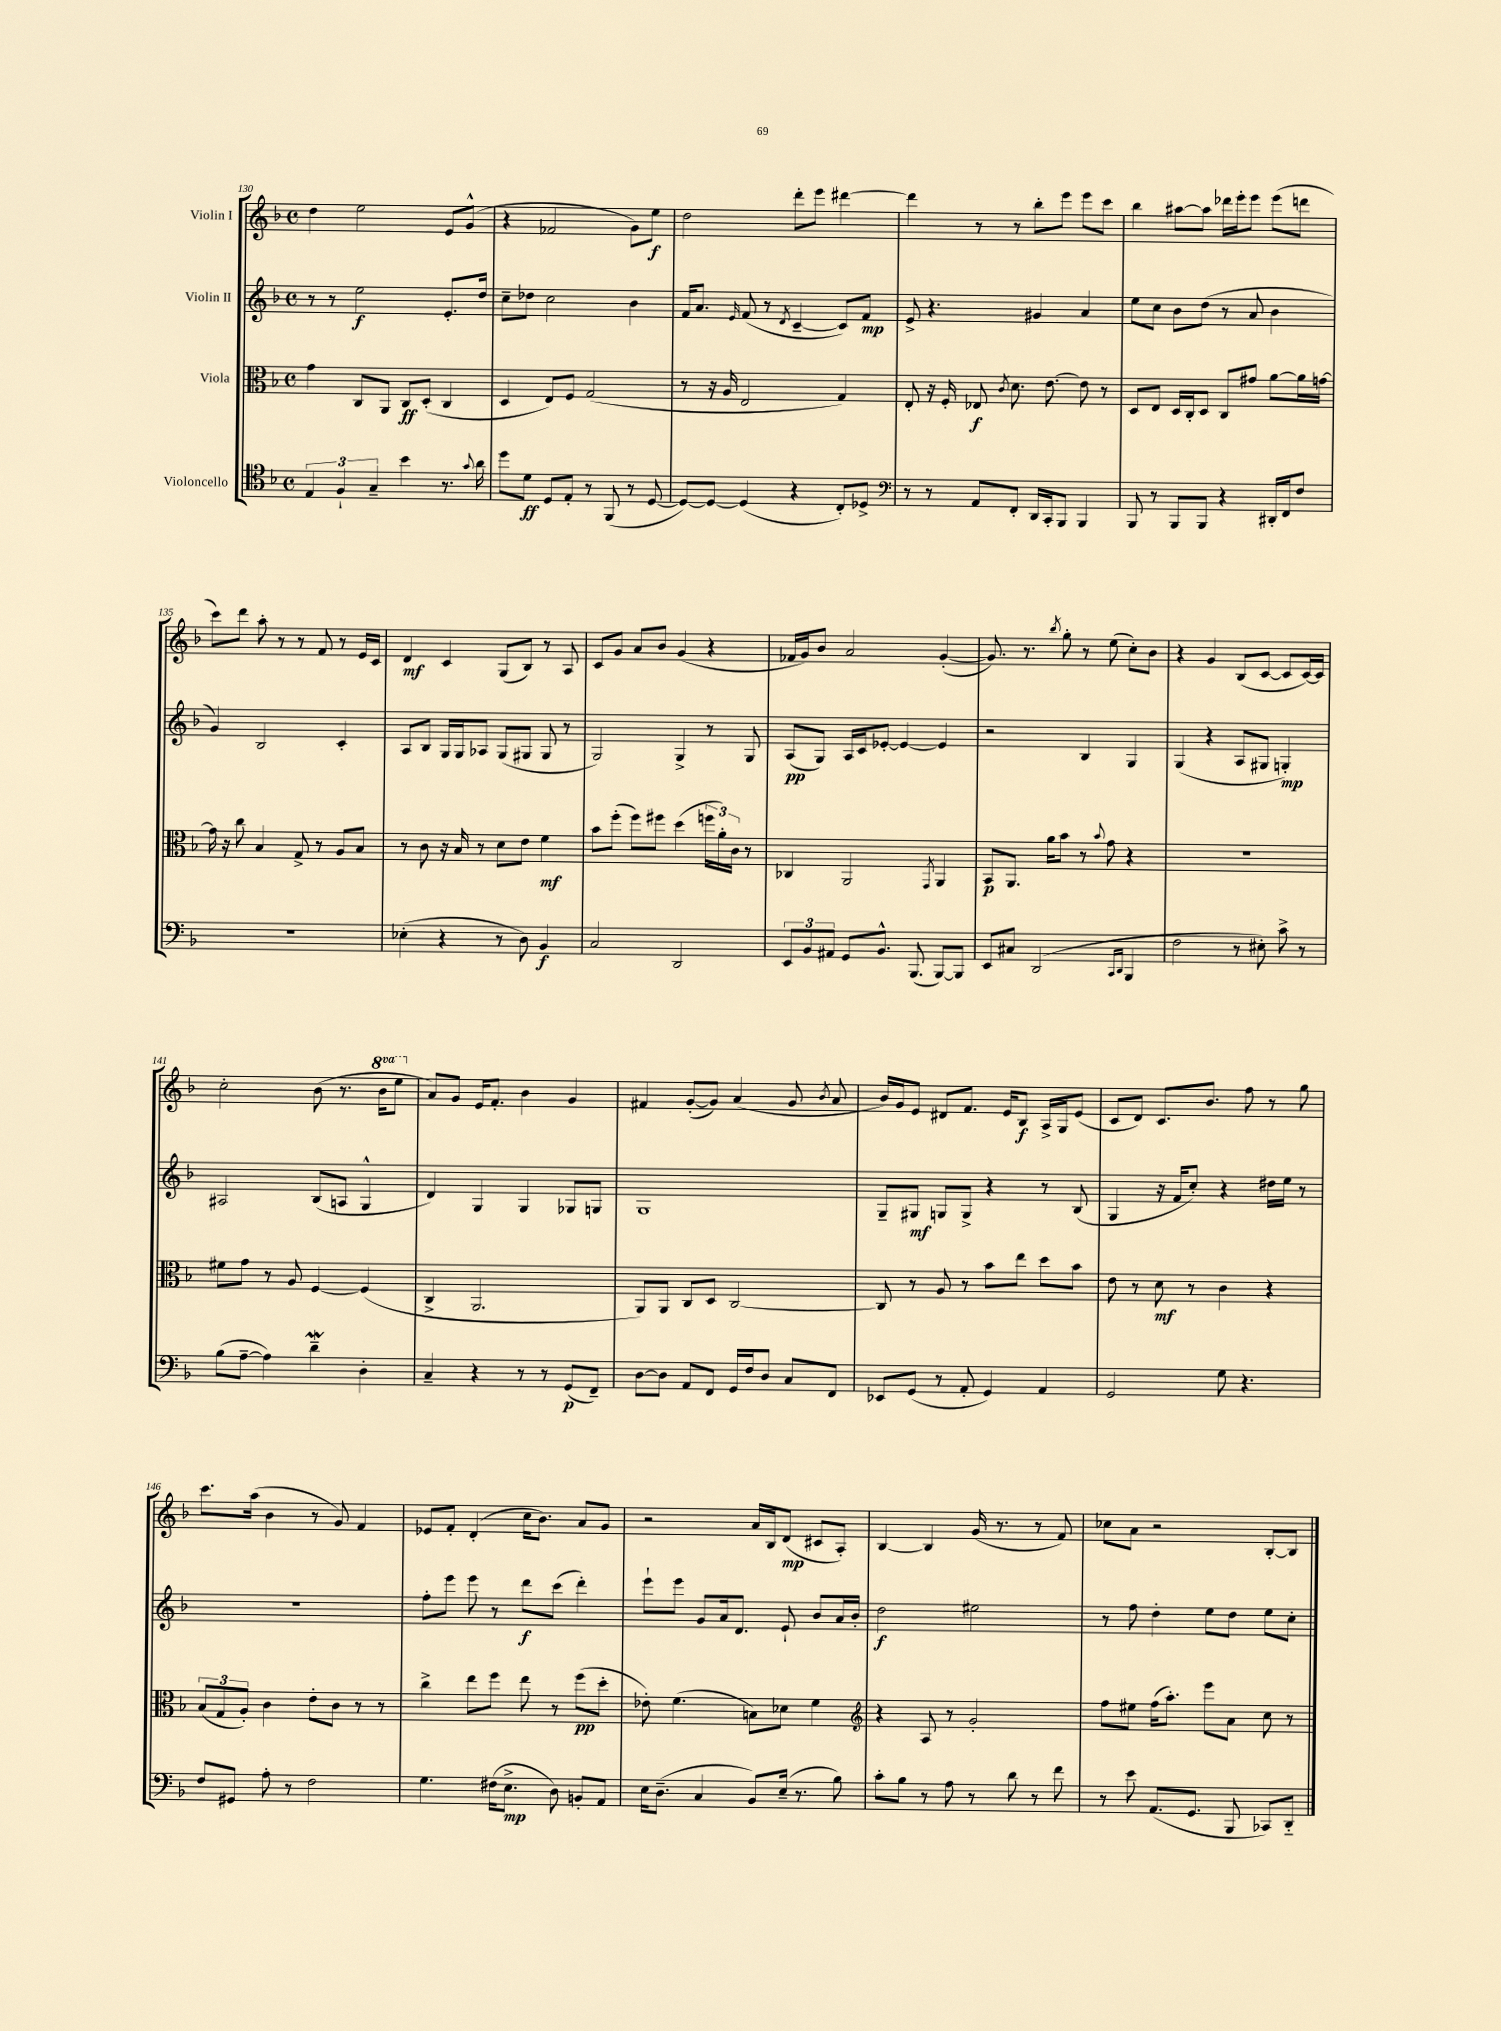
<<
\new StaffGroup <<
\new Staff = "s0" \with { instrumentName = "Violin I" } {
    \clef treble \key f \major \defaultTimeSignature \time 4/4 \set Staff.ottavationMarkups = #ottavation-simple-ordinals
    \autoBeamOff d''4 e''2 e'8[ g'8]-^( |
    r4 fes'2 g'8[) e''8]\f |
    d''2 d'''8[-. e'''8] dis'''4~ |
    dis'''4 r8 r8 bes''8[-. e'''8] e'''8[ c'''8] |
    bes''4 ais''8[~ ais''8] des'''16[ e'''16-. e'''8] e'''8[( d'''8] |
    c'''8[) d'''8] a''8-. r8 r8 f'8 r8 e'16[ c'16] |
    d'4\mf c'4 g8[( bes8]) r8 a8 |
    c'8[ g'8] a'8[ bes'8] g'4( r4 |
    fes'16[ g'16) bes'8] a'2 g'4~-.( |
    g'8.) r8. \acciaccatura { bes''8 } g''8-. r8 e''8( c''8[-.) bes'8] |
    r4 g'4 bes8[( c'8]~ c'8[ c'16~) c'16] |
    c''2-. bes'8( r8. \ottava #1 bes''16[ e'''8] \ottava #0 |
    a'8[) g'8] e'16[ f'8.]-. bes'4 g'4 |
    fis'4 g'8[~-.( g'8]) a'4( g'8 \acciaccatura { bes'8 } a'8 |
    bes'16[) g'16 e'8] dis'8[ f'8.] e'16[ bes8]\f a16[-> g16 e'8]( |
    c'8[ d'8]) c'8.[ bes'8.] f''8 r8 g''8 |
    c'''8.[ a''16]( bes'4 r8 g'8) f'4 |
    ees'8[ f'8]-. d'4-.( c''16[ bes'8.]) a'8[ g'8] |
    r2 a'16[ bes16 d'8]\mp( cis'8[ a8]-.) |
    bes4~ bes4 g'16( r8. r8 f'8) |
    ces''8[ a'8] r2 bes8[~-. bes8] \bar "|." |
}
\new Staff = "s1" \with { instrumentName = "Violin II" } {
    \clef treble \key f \major \defaultTimeSignature \time 4/4
    \autoBeamOff r8 r8 e''2\f e'8.[-. d''16] |
    c''8[-- des''8] c''2 bes'4 |
    f'16[ a'8.] \grace { e'16 } f'8( r8 \acciaccatura { d'8 } c'4~-- c'8[) f'8]\mp |
    e'8-> r4. gis'4 a'4 |
    e''8[ c''8] bes'8[ d''8]( r8 a'8 bes'4 |
    g'4) bes2 c'4-. |
    a8[ bes8] g16[ g16 aes8] g8[( gis8] gis8 r8 |
    g2) g4-> r8 g8 |
    a8[\pp( g8]) a16[ c'16 ees'8]~-. ees'4~ ees'4 |
    r2 bes4 g4 |
    g4( r4 a8[ gis8] g4-.\mp) |
    ais2 bes8[( a8] g4-^ |
    d'4) g4 g4 ges8[ g8] |
    g1 |
    g8[-- gis8]\mf g8[ g8]-> r4 r8 bes8( |
    g4 r16 f'16[ c''8]-.) r4 dis''16[ e''16] r8 |
    R1 |
    f''8[-. e'''8] e'''8 r8 d'''8[\f c'''8]( d'''4-.) |
    e'''8[-! e'''8] g'8[ a'16 d'8.] e'8-! bes'8[ a'16 bes'16]-. |
    d''2\f eis''2 |
    r8 f''8 d''4-. e''8[ d''8] e''8[ c''8]-. \bar "|." |
}
\new Staff = "s2" \with { instrumentName = "Viola" } {
    \clef alto \key f \major \defaultTimeSignature \time 4/4
    \autoBeamOff g'4 c8[ a,8] c8[\ff d8]-.( c4 |
    d4 e8[) f8] g2( |
    r8 r16 a16 e2 g4) |
    e8-. r16 f16-. ees8\f \acciaccatura { c'8 } d'8. e'8.~ e'8 r8 |
    d8[ e8] d16[ c16-. d8] c8[ gis'8] a'8[~ a'16 g'16]~ |
    g'16 r16 c''8 bes4 g8-> r8 a8[ bes8] |
    r8 c'8 r16 bes16 r8 d'8[ e'8] f'4\mf |
    bes'8[ f''8]-.( f''8[) fis''8] d''4( \tuplet 3/2 { f''16[ a'16-.) c'16] } r8 |
    ces4 a,2 \acciaccatura { g,8 } a,4 |
    bes,8[\p a,8.] a'16[ bes'8] r8 \appoggiatura { bes'8 } g'8 r4 |
    R1 |
    fis'8[ g'8] r8 a8 f4~ f4( |
    c4-> a,2. |
    a,8[) a,8] c8[ d8] c2~ |
    c8 r8 a8 r8 bes'8[ e''8] d''8[ bes'8] |
    e'8 r8 d'8\mf r8 c'4 r4 |
    \tuplet 3/2 { bes8[( g8 a8]-.) } c'4 e'8[-. c'8] r8 r8 |
    c''4-> e''8[ f''8] e''8 r8 f''8[\pp( d''8]-. |
    ees'8-.) f'4.( b8[) des'8] f'4 |
    \clef treble r4 a8 r8 g'2-. |
    f''8[ eis''8] f''16[( a''8.]-.) e'''8[ a'8] c''8 r8 \bar "|." |
}
\new Staff = "s3" \with { instrumentName = "Violoncello" } {
    \clef tenor \key f \major \defaultTimeSignature \time 4/4
    \autoBeamOff \tuplet 3/2 { e4 f4-! g4-- } bes'4 r8. \appoggiatura { g'8 } a'16 |
    d''8[ d'8]\ff d8[ e8]-. r8 f,8( r8 d8~ |
    d8[~) d8]~ d4( r4 c8[-.) des8]-> |
    \clef bass r8 r8 a,8[ f,8]-. d,16[ c,16-. bes,,8] bes,,4 |
    bes,,8 r8 bes,,8[ bes,,8] r4 dis,16[-. f,16 f8] |
    r1 |
    ees4-.( r4 r8 d8) bes,4\f |
    c2 d,2 |
    \tuplet 3/2 { e,8[ bes,8 ais,8] } g,8[ bes,8.]-^ bes,,8.( bes,,8[~) bes,,8] |
    e,8[ cis8] d,2( \grace { c,16[ d,16] } bes,,4 |
    f2 r8 eis8-.) c'8-> r8 |
    bes8[( a8]~-- a4) d'4--\mordent d4-. |
    c4-- r4 r8 r8 g,8[\p( f,8]--) |
    d8[~ d8] a,8[ f,8] g,16[ f16 d8] c8[ f,8] |
    ees,8[ g,8]( r8 a,8-. g,4) a,4 |
    g,2 g8 r4. |
    f8[ gis,8] a8-. r8 f2 |
    g4. fis16[( e8.]->\mp d8) b,8[-. a,8] |
    e16[ d8.]--( c4 bes,8[) e16]--( r8. bes8) |
    c'8[-. bes8] r8 a8 r8 d'8 r8 f'8 |
    r8 e'8 a,8.[( g,8.] bes,,8 ces,8[) d,8]-_ \bar "|." |
}
>>
>>
\layout { \context { \Score currentBarNumber = #130 } }
